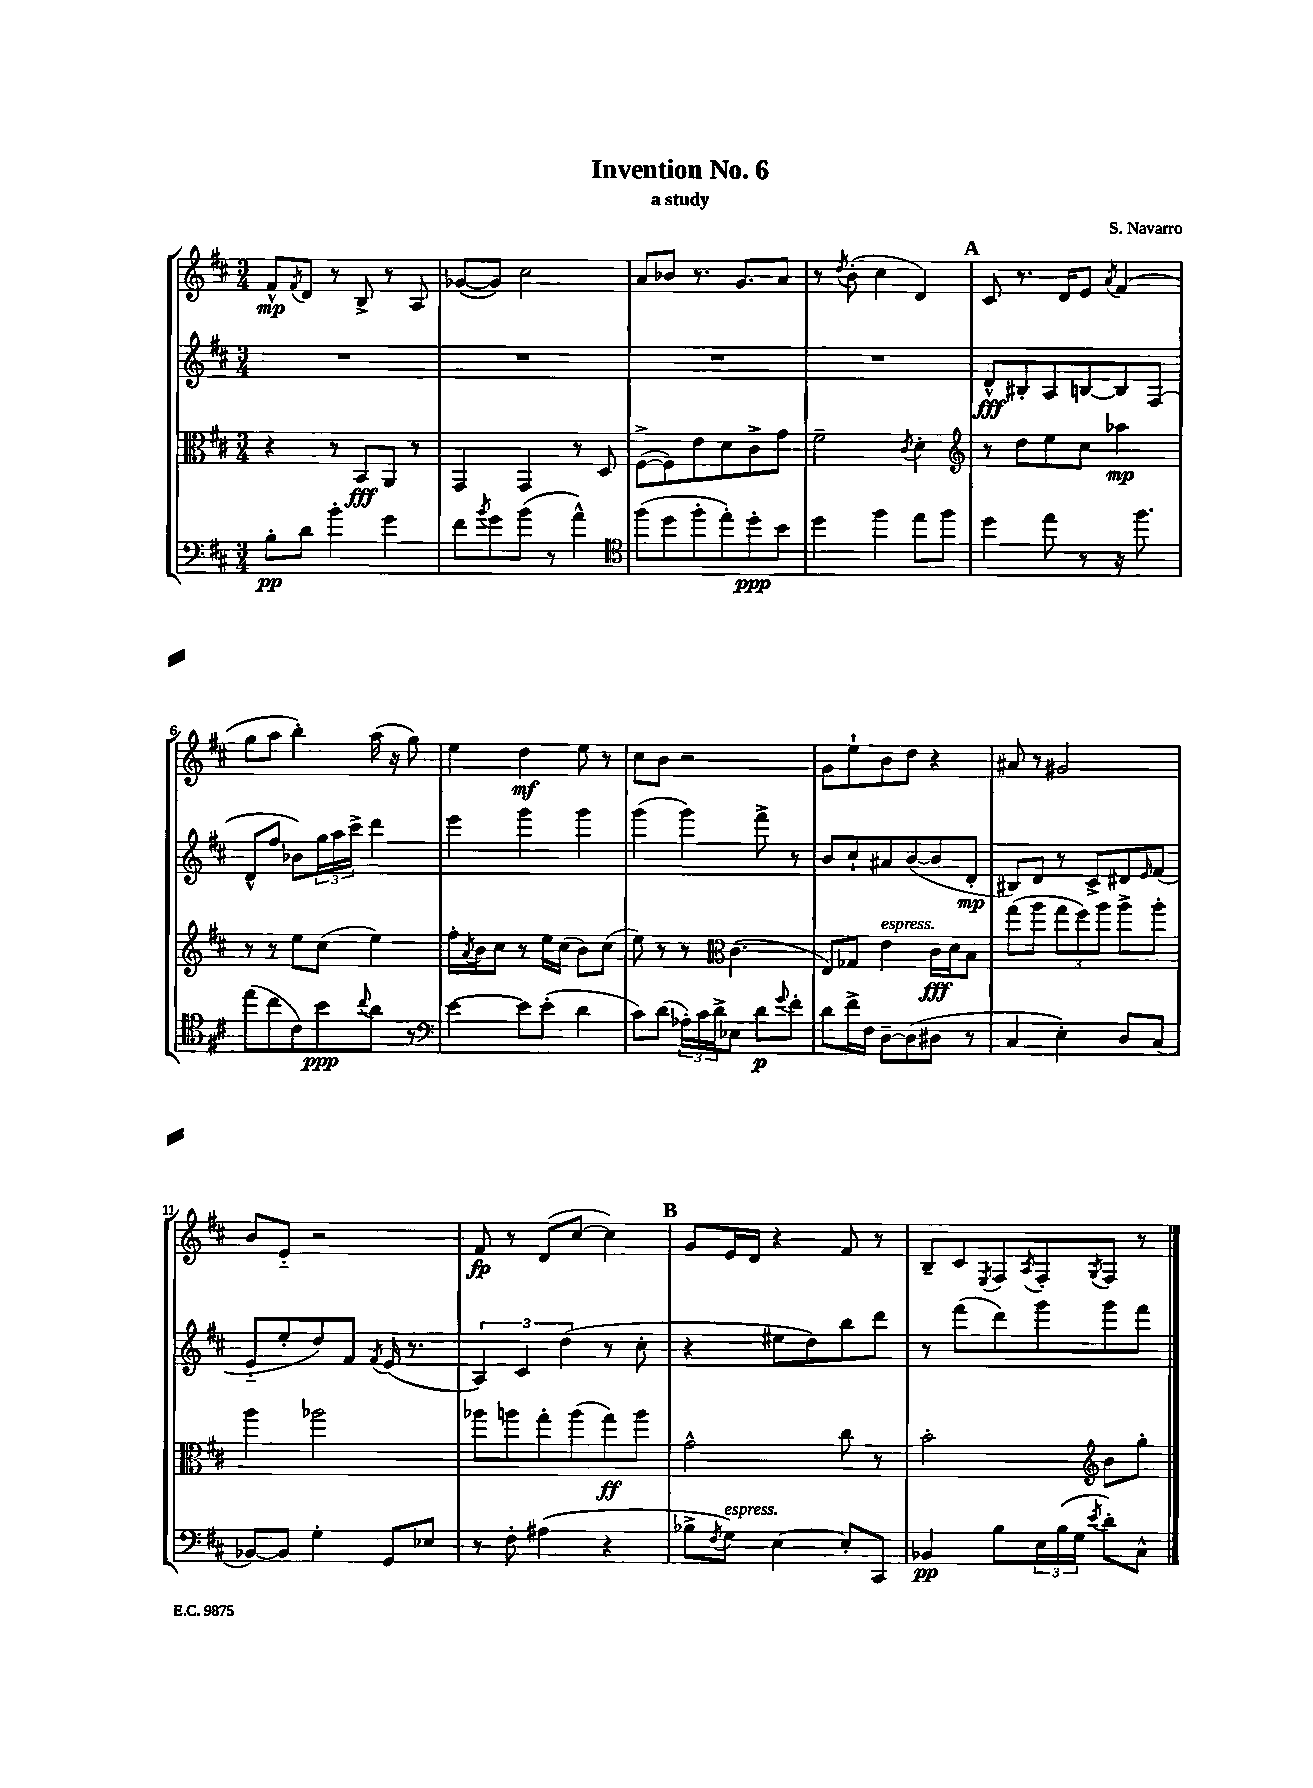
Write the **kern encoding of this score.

**kern	**dynam	**kern	**dynam	**kern	**dynam	**kern	**dynam
*part4	*part4	*part3	*part3	*part2	*part2	*part1	*part1
*staff4	*staff4	*staff3	*staff3	*staff2	*staff2	*staff1	*staff1
*clefF4	*	*clefC3	*	*clefG2	*	*clefG2	*
*k[f#c#]	*	*k[f#c#]	*	*k[f#c#]	*	*k[f#c#]	*
*M3/4	*	*M3/4	*	*M3/4	*	*M3/4	*
=1	=1	=1	=1	=1	=1	=1	=1
8B'\L	pp	4r	.	2.r	.	8f#^^/L	mp
.	.	.	.	.	.	8qf#/	.
8d\J	.	.	.	.	.	8d/J	.
4b'\	.	8r	.	.	.	8r	.
.	.	8BB/L	fff	.	.	8B^/	.
4g\	.	8AA/J	.	.	.	8r	.
.	.	8r	.	.	.	8A/	.
=2	=2	=2	=2	=2	=2	=2	=2
8f#\L	.	4GG/	.	2.r	.	([8g-X/L	.
8qb/	.	.	.	.	.	.	.
8g\	.	.	.	.	.	8g-/J])	.
(8b\J	.	4GG/	.	.	.	2cc#\	.
8r	.	.	.	.	.	.	.
4a^^\)	.	8r	.	.	.	.	.
.	.	8D/	.	.	.	.	.
=3	=3	=3	=3	=3	=3	=3	=3
*clefC4	*	*	*	*	*	*	*
(8ff#\L	.	([8F#^\L	.	2.r	.	8a/L	.
8dd\	.	8F#\])	.	.	.	8b-X/J	.
8ff#'\	.	8e\	.	.	.	8.r	.
8ee'\)	.	8d\	.	.	.	.	.
.	.	.	.	.	.	8.g/L	.
8dd'\	ppp	8c#^\	.	.	.	.	.
8b\J	.	8g\J	.	.	.	8a/J	.
=4	=4	=4	=4	=4	=4	=4	=4
4dd\	.	2f#~\	.	2.r	.	8r	.
.	.	.	.	.	.	8qdd/	.
.	.	.	.	.	.	(8b'\	.
4ff#\	.	.	.	.	.	4cc#\	.
.	.	8qc#/	.	.	.	.	.
8ee\L	.	4d'\	.	.	.	4d/)	.
8ff#\J	.	.	.	.	.	.	.
!!LO:REH:place=s1:t=A
=5	=5	=5	=5	=5	=5	=5	=5
*	*	*clefG2	*	*	*	*	*
4dd\	.	8r	.	8d^^/L	fff	8c#/	.
.	.	8dd\L	.	8B#X'/	.	8.r	.
8ee\	.	8ee\	.	8A/	.	.	.
.	.	.	.	.	.	16d/KL	.
8r	.	8cc#\J	.	[8Bn/	.	8e/J	.
.	.	.	.	.	.	8qa/	.
16r	.	4aa-X\	mp	8B/]	.	(4f#/	.
8.ff#\	.	.	.	.	.	.	.
.	.	.	.	(8F#/J	.	.	.
!!LO:LB:g=z
=6	=6	=6	=6	=6	=6	=6	=6
(8ee\L	.	8r	.	8d^^/L	.	8gg\L	.
8cc#\	.	8r	.	8ff#/J	.	8aa\J	.
8c#\)	.	8ee\L	.	8b-X\L)	.	4bb'\)	.
8b\	ppp	(8cc#\J	.	24gg\L	.	.	.
.	.	.	.	24aa\	.	.	.
.	.	.	.	24ccc#^\JJ	.	.	.
8qqcc#/	.	.	.	.	.	.	.
8a\J	.	4ee\)	.	4ddd\	.	(16aa\	.
.	.	.	.	.	.	16r	.
8r	.	.	.	.	.	8gg\)	.
=7	=7	=7	=7	=7	=7	=7	=7
*clefF4	*	*	*	*	*	*	*
[4e\	.	16ff#'\LL	.	4eee\	.	4ee\	.
.	.	8qa/	.	.	.	.	.
.	.	16b\J	.	.	.	.	.
.	.	8cc#\J	.	.	.	.	.
8e\L]	.	8r	.	4ggg\	.	4dd\	mf
(8e'\J	.	16ee\LL	.	.	.	.	.
.	.	(16cc#\JJ	.	.	.	.	.
4d\	.	8b\L)	.	4ggg\	.	8ee\	.
.	.	(8cc#\J	.	.	.	8r	.
=8	=8	=8	=8	=8	=8	=8	=8
8c#\L)	.	8ee\)	.	(4ggg\	.	8cc#\L	.
(8d\J	.	8r	.	.	.	8b\J	.
24A-X'\LL)	.	8r	.	4ggg\)	.	2r	.
24c#\	.	.	.	.	.	.	.
24d^\J	.	.	.	.	.	.	.
*	*	*clefC3	*	*	*	*	*
8E-X\J	.	(4.c#\	.	.	.	.	.
8d\L	p	.	.	8fff#^\	.	.	.
8qqg/	.	.	.	.	.	.	.
8f#'\J	.	.	.	8r	.	.	.
=9	=9	=9	=9	=9	=9	=9	=9
8d\L	.	8E/L)	.	8b/L	.	8g\L	.
16f#^\L	.	8G-X/J	.	8cc#`/	.	8ee`\	.
16F#\JJ	.	.	.	.	.	.	.
!	!	!LO:TX:a:i:t=espress.	!	!	!	!	!
[8D~\L	.	4e\	.	8a#X/	.	8b\	.
(8D\]	.	.	.	([8b/	.	8dd\J	.
8D#X\J	.	16c#\LL	fff	8b/]	.	4r	.
.	.	16d\J	.	.	.	.	.
8r	.	8B\J	.	8d'/J	mp	.	.
=10	=10	=10	=10	=10	=10	=10	=10
4C#/	.	(8gg\L	.	8B#X/L)	.	8a#X/	.
.	.	8aa\J	.	8d/J	.	8r	.
4E'\)	.	12gg\L	.	8r	.	2g#X/	.
.	.	12ff#\)	.	.	.	.	.
.	.	.	.	8c#^/L	.	.	.
.	.	12aa\J	.	.	.	.	.
8D/L	.	8aa^\L	.	8d#X/	.	.	.
.	.	.	.	16qqe/	.	.	.
(8C#/J	.	8aa'\J	.	(8f#/J	.	.	.
!!LO:LB:g=z
=11	=11	=11	=11	=11	=11	=11	=11
[8BB-X/L)	.	4aa\	.	8e/L	.	8b/L	.
8BB-/J]	.	.	.	8ee'/	.	8e/J	.
4G'\	.	2aa-X\	.	8dd/)	.	2r	.
.	.	.	.	8f#/J	.	.	.
.	.	.	.	8qf#/	.	.	.
8GG/L	.	.	.	(16e/	.	.	.
.	.	.	.	8.r	.	.	.
8E-X/J	.	.	.	.	.	.	.
=12	=12	=12	=12	=12	=12	=12	=12
8r	.	8aa-X\L	.	6A/)	.	8f#/	fp
8F#'\	.	8aan\	.	.	.	8r	.
.	.	.	.	6c#/	.	.	.
(4A#X\	.	8gg'\	.	.	.	(8d/L	.
.	.	.	.	(6dd\	.	.	.
.	.	(8aa\	.	.	.	[8cc#/J	.
4r	.	8gg\)	ff	8r	.	4cc#\])	.
.	.	8aa\J	.	8cc#'\	.	.	.
!!LO:REH:place=s1:t=B
=13	=13	=13	=13	=13	=13	=13	=13
8B-X^\L	.	2g^^\	.	4r	.	8g/L	.
8qF#/	.	.	.	.	.	.	.
!LO:TX:a:i:t=espress.	!	!	!	!	!	!	!
8G\J)	.	.	.	.	.	16e/L	.
.	.	.	.	.	.	16d/JJ	.
[4E\	.	.	.	8ee#X\L	.	4r	.
.	.	.	.	8dd\)	.	.	.
8E'/L]	.	8cc#\	.	8bb\	.	8f#/	.
8CC#/J	.	8r	.	8ddd\J	.	8r	.
=14	=14	=14	=14	=14	=14	=14	=14
4BB-X/	pp	2b'\	.	8r	.	8B~/L	.
.	.	.	.	(8fff#\L	.	8c#/	.
.	.	.	.	.	.	8qE/	.
8B\L	.	.	.	8ddd\)	.	8F#/	.
.	.	.	.	.	.	8qA/	.
24E\L	.	.	.	8ggg\	.	8F#'/	.
(24B\	.	.	.	.	.	.	.
24G\JJ	.	.	.	.	.	.	.
8qe/	.	.	.	.	.	.	.
*	*	*clefG2	*	*	*	*	*
.	.	.	.	.	.	8qG/	.
8d'\L)	.	8b\L	.	8ggg\	.	8F#/J	.
8C#^^\J	.	8gg'\J	.	8fff#\J	.	8r	.
==	==	==	==	==	==	==	==
*-	*-	*-	*-	*-	*-	*-	*-
